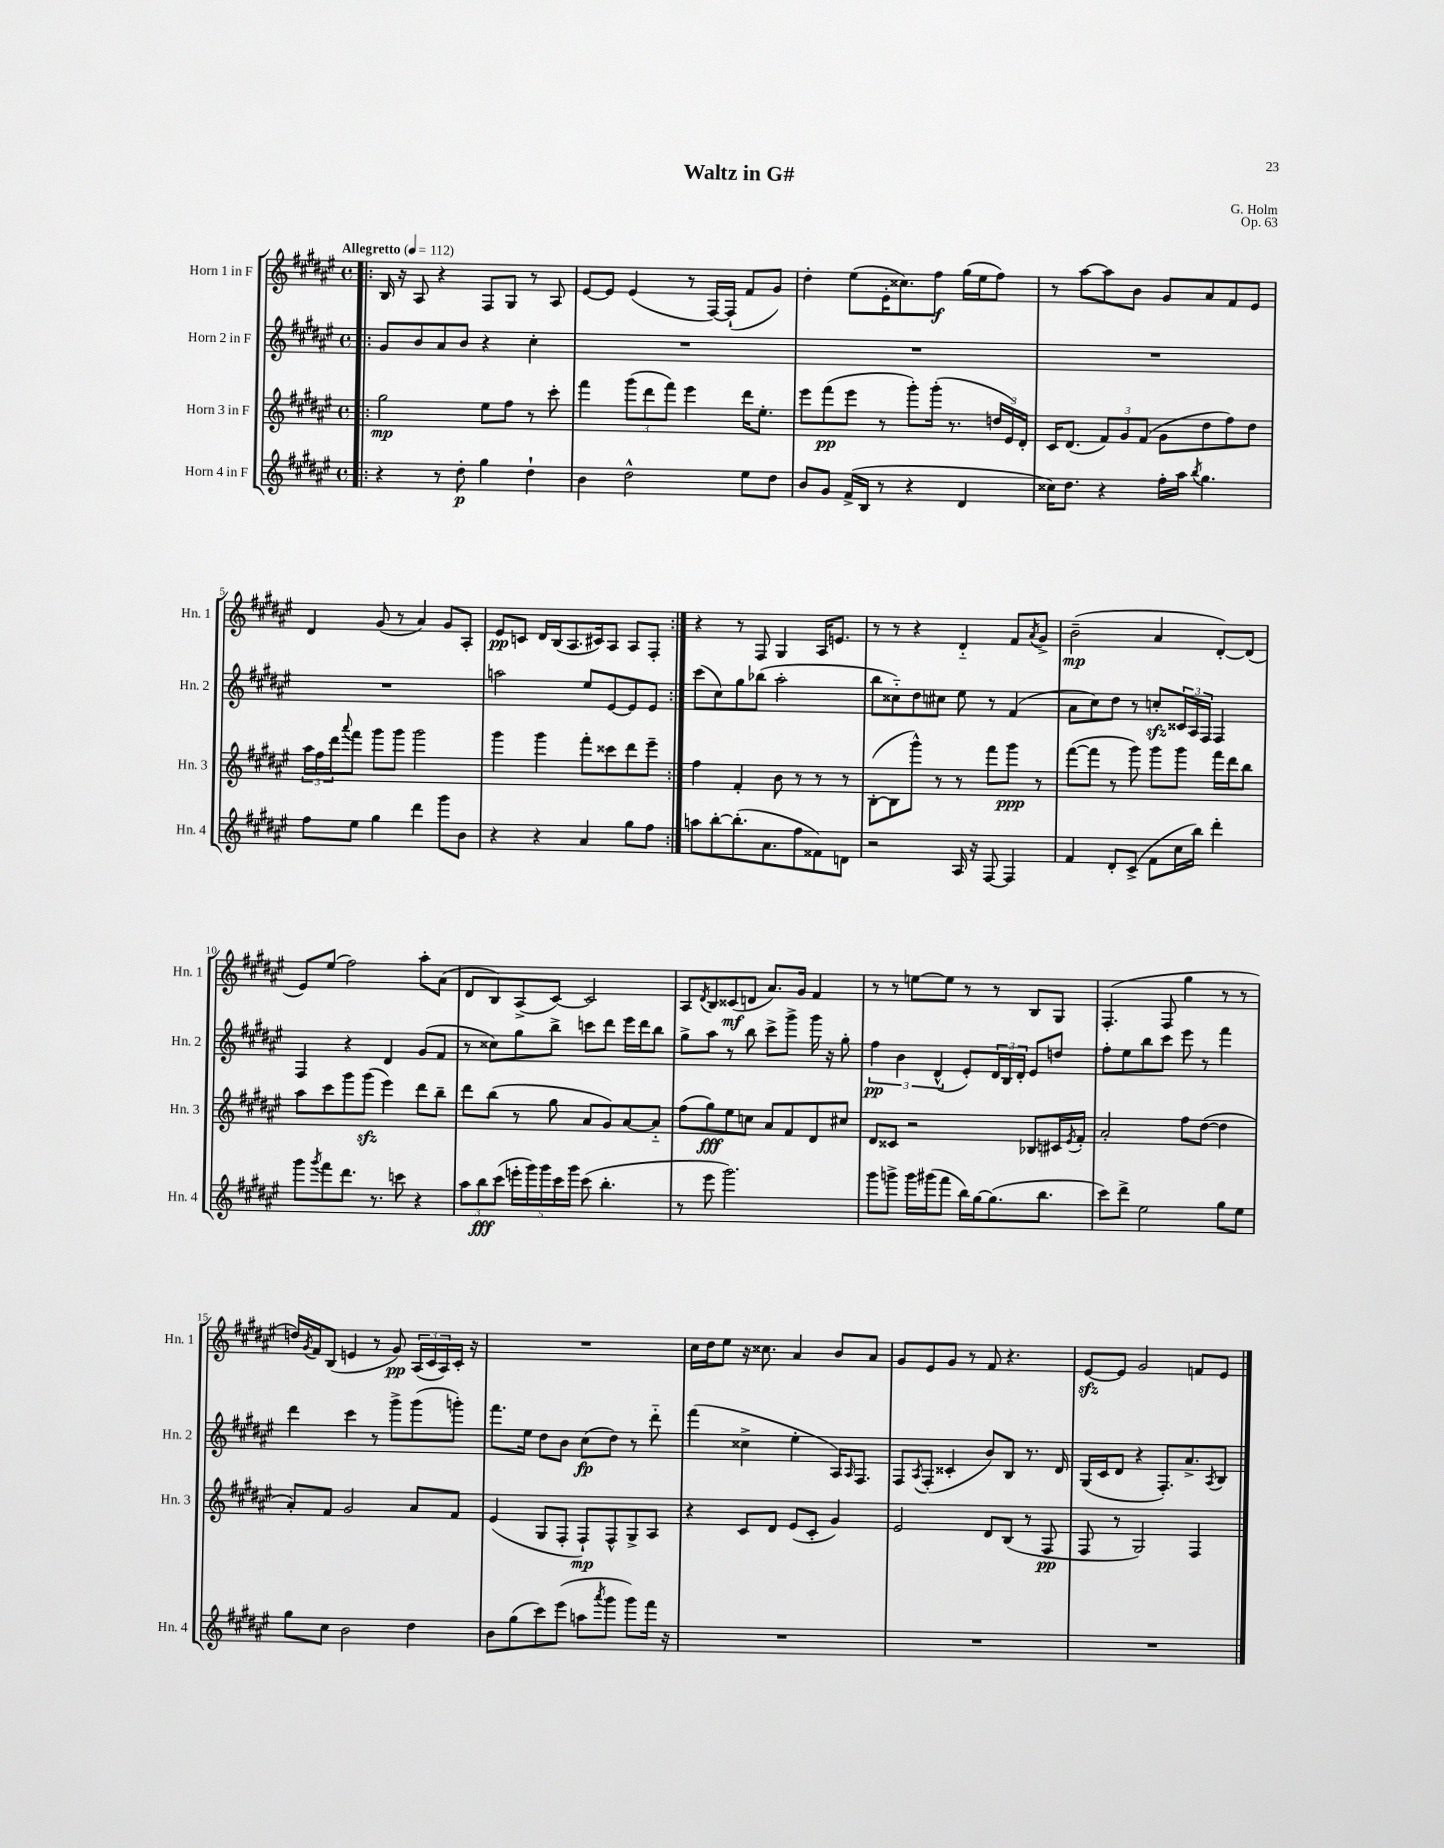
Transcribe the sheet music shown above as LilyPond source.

\header { title = "Waltz in G#" composer = "G. Holm" opus = "Op. 63" }
<<
\new StaffGroup <<
\new Staff = "s0" \with { instrumentName = "Horn 1 in F" shortInstrumentName = "Hn. 1" } {
    \clef treble \key fis \major \defaultTimeSignature \time 4/4 \tempo "Allegretto" 4 = 112
    \repeat volta 2 { \bar ".|:" b16 r16 ais8 r4 fis8 gis8 r8 ais8 |
    eis'8~ eis'8 eis'4( r8 fis16~) fis16-!( fis'8 gis'8) |
    dis''4-. eis''8( eis'16-. cisis''8.) fis''8\f gis''16( eis''16 fis''8) |
    r8 ais''8~ ais''8 b'8 gis'8 ais'8 fis'8 eis'8 |
    dis'4 gis'8( r8 ais'4) gis'8 ais8-. |
    eis'8\pp c'8 dis'16 b16( ais8. cis'16) ais8 ais8 fis8-. | }
    r4 r8 fis8 gis4 ais16 e'8. |
    r8 r8 r4 dis'4-_ fis'8 \acciaccatura { ais'8 } gis'8-> |
    b'2--\mp( ais'4 dis'8~-.) dis'8( |
    eis'8) eis''8( fis''2) ais''8-. ais'8( |
    dis'8 b8) ais8->( cis'8~) cis'2 |
    ais8 \acciaccatura { dis'8 } b8 cisis'8\mf( d'8 ais'8.) gis'16 fis'4 |
    r8 r8 e''8~ e''8 r8 r8 b8 gis8 |
    fis4.-.( fis8 gis''4 r8 r8 |
    d''16) \acciaccatura { gis'8 } fis'16 b8( e'4 r8 gis'8\pp) \tuplet 3/2 { ais16( cis'16 ais16) } cis'16-. r16 |
    R1 |
    cis''16 dis''16 eis''8 r16 cisis''8. ais'4 b'8 ais'8 |
    gis'8 eis'8 gis'8 r8 fis'8 r4. |
    eis'8~\sfz eis'8 gis'2 f'8 eis'8 \bar "|." |
}
\new Staff = "s1" \with { instrumentName = "Horn 2 in F" shortInstrumentName = "Hn. 2" } {
    \clef treble \key fis \major \defaultTimeSignature \time 4/4
    \repeat volta 2 { \bar ".|:" gis'8 b'8 ais'8 b'8 r4 cis''4-. |
    R1 |
    R1 |
    R1 |
    R1 |
    a''2 eis''8 eis'8~ eis'8 eis'8 | }
    cis'''8( cis''8) gis''8 bes''8( ais''2-. |
    b''8 cisis''8-_) dis''8 cis''8 eis''8 r8 fis'4( |
    ais'8 cis''8) dis''8 r8 c''8-.\sfz \tuplet 3/2 { cisis'16 ais16 fis16 } fis4 |
    fis4 r4 dis'4 gis'8( fis'8 |
    r8 cisis''8) gis''8 b''8-> c'''8 dis'''8 eis'''16 dis'''16 b''8 |
    gis''8-> ais''8 r8 b''8 cis'''8-> gis'''8-> gis'''16 r16 gis''8-. |
    \tuplet 3/2 { fis''4\pp b'4 dis'4-^( } eis'8-.) \tuplet 3/2 { dis'16 b16 dis'16-. } eis'8 d''8 |
    fis''8-. eis''8 b''8 cis'''8 eis'''8 r8 fis'''4 |
    dis'''4 cis'''4 r8 gis'''8-> gis'''8( g'''8-.) |
    fis'''8. eis''16 dis''8 b'8 cis''8\fp( dis''8) r8 dis'''8-_ |
    fis'''4( cisis''4-> eis''4-. ais16) \grace { ais16 } fis8. |
    fis8 \acciaccatura { ais8 } fis8-.( cisis'4-. b'8) b8 r8. dis'16 |
    gis16( cis'16 dis'8 r4 fis8.-.) ais'8.-> \acciaccatura { ais8 } b8 \bar "|." |
}
\new Staff = "s2" \with { instrumentName = "Horn 3 in F" shortInstrumentName = "Hn. 3" } {
    \clef treble \key fis \major \defaultTimeSignature \time 4/4
    \repeat volta 2 { \bar ".|:" gis''2\mp eis''8 fis''8 r8 cis'''8-. |
    fis'''4 \tuplet 3/2 { gis'''8( dis'''8 fis'''8) } eis'''4 dis'''16 eis''8.-. |
    eis'''8 fis'''8\pp( eis'''8 r8 gis'''8-.) gis'''16-.( r8. \tuplet 3/2 { d''16 eis'16) dis'16-. } |
    cis'16 dis'8.( \tuplet 3/2 { fis'8) gis'8 fis'8( } gis'8 dis''8 fis''8) dis''8 |
    \tuplet 3/2 { ais''16 fis''16 dis'''16 } \appoggiatura { ais'''8 } fis'''8 gis'''8 gis'''8 gis'''2 |
    gis'''4 gis'''4 fis'''8-. cisis'''8 dis'''8 eis'''8-- | }
    fis''4 fis'4-. b'8 r8 r8 r8 |
    b8~-.( b8 gis'''8-^) r8 r8 fis'''8 gis'''8\ppp r8 |
    fis'''8~( fis'''8 r8 gis'''8) gis'''8 gis'''8 fis'''16 dis'''16 b''8 |
    ais''8 cis'''8 gis'''8 gis'''8\sfz( eis'''4) dis'''8 b''8-- |
    dis'''8 b''8( r8 gis''8 ais'8 gis'8) ais'8~ ais'8-_ |
    fis''8( gis''8\fff) eis''8 c''8 ais'8 fis'8 dis'8 cis''8 |
    dis'8 cisis'8 r2 bes8 cis'16 \acciaccatura { eis'8 } fis'16-. |
    ais'2-. fis''8 dis''8~( dis''4 |
    ais'8-.) fis'8 gis'2 ais'8 fis'8 |
    eis'4( gis8 fis8-. fis8-!\mp) fis8-^ gis8-> ais8 |
    r4 cis'8 dis'8 eis'8( cis'8-. gis'4) |
    eis'2 dis'8 b8( r8 fis8\pp |
    fis8 r8 gis2) fis4 \bar "|." |
}
\new Staff = "s3" \with { instrumentName = "Horn 4 in F" shortInstrumentName = "Hn. 4" } {
    \clef treble \key fis \major \defaultTimeSignature \time 4/4
    \repeat volta 2 { \bar ".|:" r4 r8 dis''8-.\p gis''4 dis''4-! |
    b'4 dis''2-^ eis''8 dis''8 |
    b'8 gis'8 fis'16->( b16 r8 r4 dis'4 |
    cisis''16) dis''8. r4 fis''16-. ais''16 \acciaccatura { b''8 } gis''4. |
    fis''8 eis''8 gis''4 dis'''4 gis'''8 b'8 |
    r4 r4 ais'4 gis''8 fis''8 | }
    a''8 b''8~-. b''8.-.( ais'8. fis''8 fisis'8) d'8 |
    r2 ais16 r16 fis8~ fis4 |
    fis'4 dis'8-. cis'8->( fis'8 cis''16 b''16) dis'''4-. |
    gis'''8 \acciaccatura { gis'''8 } fis'''8 dis'''8. r8. c'''8 r4 |
    \tuplet 3/2 { ais''8 b''8\fff cis'''8( } \tuplet 5/4 { e'''16-. gis'''16) gis'''16 cis'''16 gis'''16 } cis'''8( b''4.-. |
    r8 eis'''8 gis'''2.) |
    gis'''8 g'''8-> g'''16 gis'''16( fis'''8 b''16) gis''16~ gis''8.( b''8. |
    cis'''8) dis'''8-> eis''2 gis''8 eis''8 |
    gis''8 cis''8 b'2 dis''4 |
    b'8 gis''8( cis'''8) eis'''8( a''8 \acciaccatura { ais'''8 } gis'''8 gis'''8) fis'''16 r16 |
    R1 |
    R1 |
    R1 \bar "|." |
}
>>
>>
